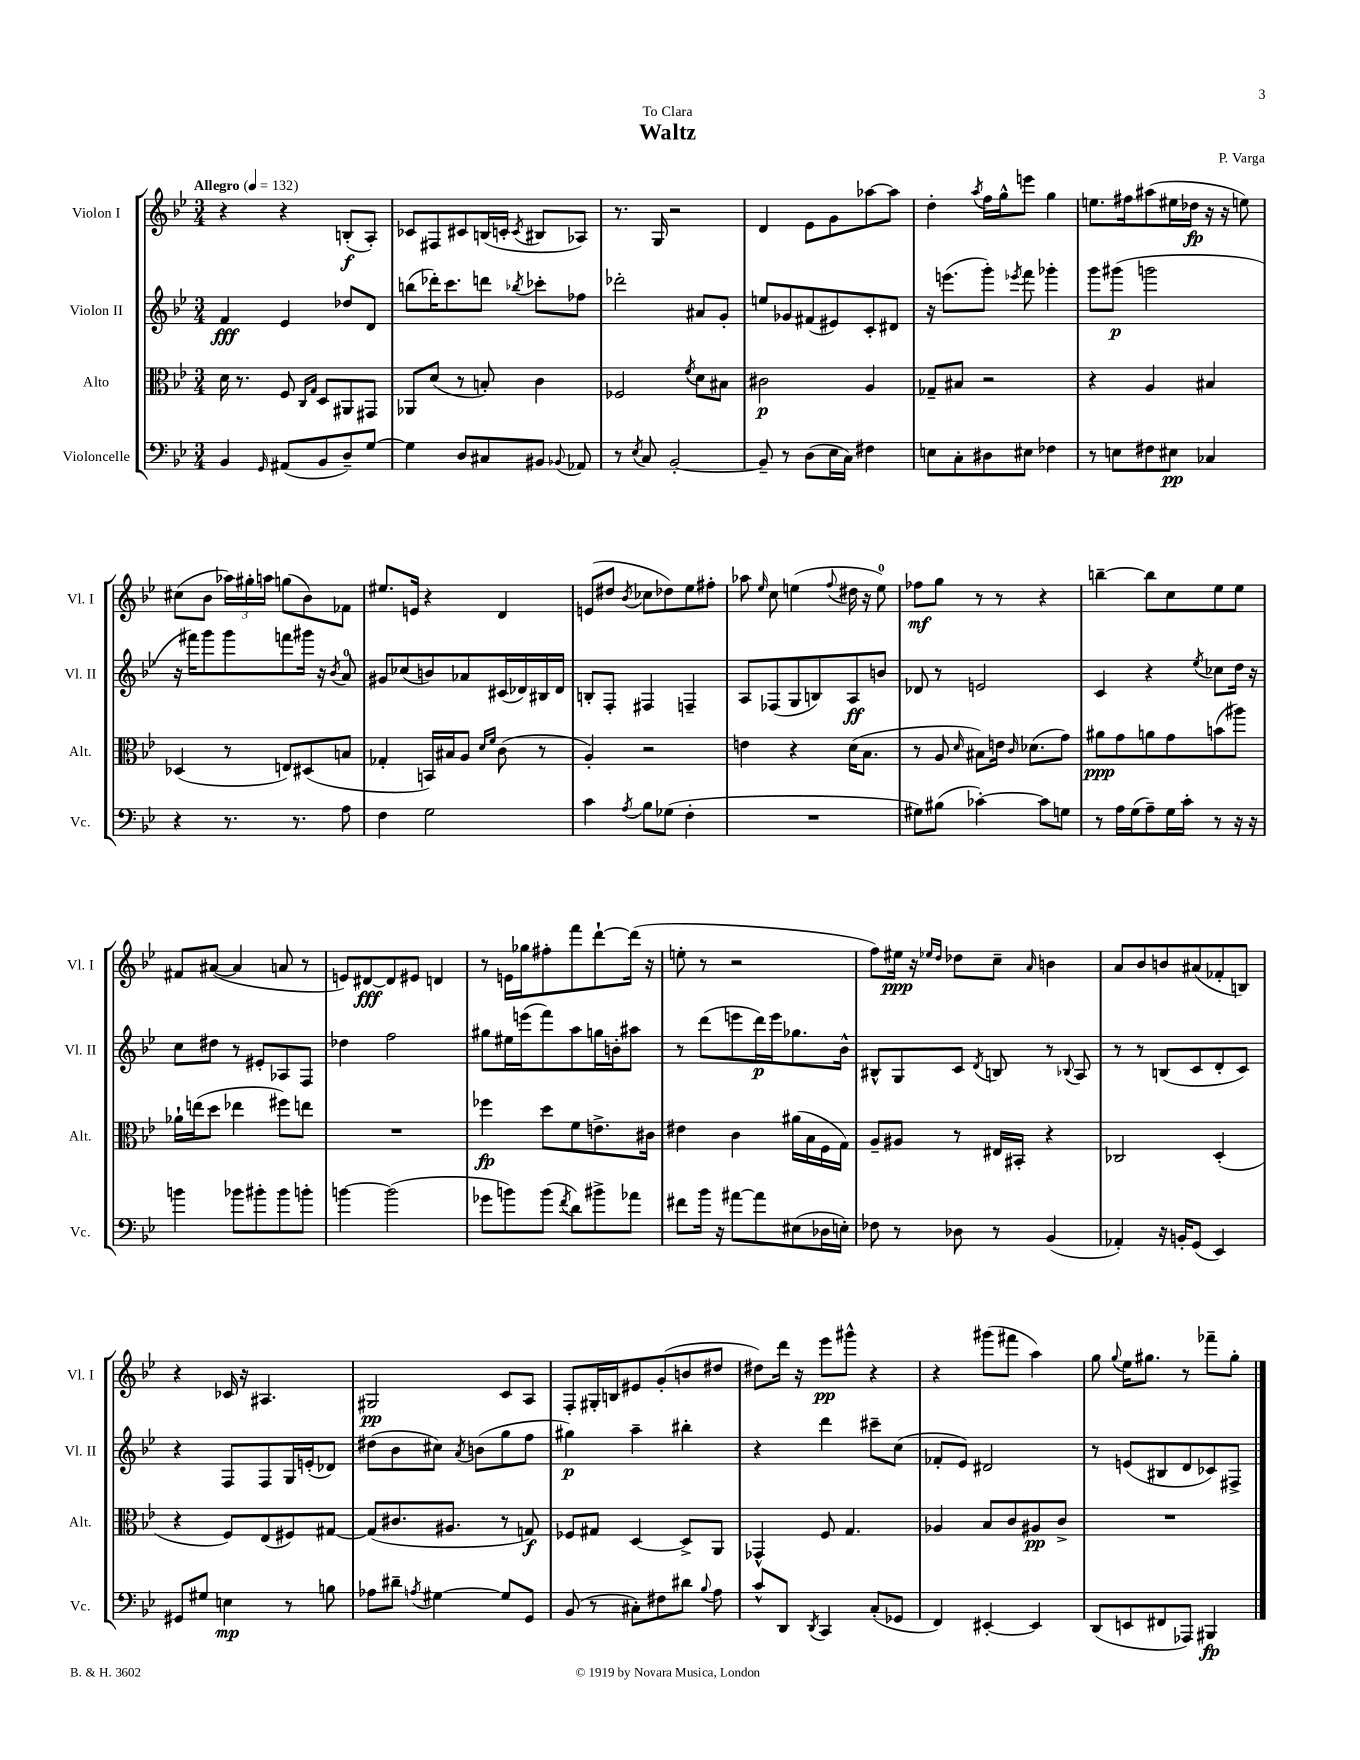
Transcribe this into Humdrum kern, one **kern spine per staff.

**kern	**kern	**kern	**kern
*staff4	*staff3	*staff2	*staff1
*clefF4	*clefC3	*clefG2	*clefG2
*k[b-e-]	*k[b-e-]	*k[b-e-]	*k[b-e-]
*M3/4	*M3/4	*M3/4	*M3/4
*MM132	*MM132	*MM132	*MM132
4BB-/	16d\	4f/	4r
.	8.r	.	.
16qqGG/	.	.	.
(8AA#/L	8F/	4e-/	4r
.	16qqC/LL	.	.
.	16qqG/JJ	.	.
8BB-/	8D/L	.	.
8D~/)	8AA#/	8dd-/L	(8B'/L
[8G/J	8GG#/J	8d/J	8A'/J)
=	=	=	=
4G\]	8AA-/L	(8bb\L	8c-/L
.	(8d/J	16ddd-'\K)	8F#/
.	.	8.ccc\	.
8D/L	8r	.	8c#/
8C#/	8B'/)	8ddd\J	(16B/L
.	.	.	16c'/JJ
.	.	8qbb-/	8qc/
8BB#/J	4c\	8ccc-'\L	8B#/L
8qqBB-/	.	.	.
8AA-/	.	8ff-\J	8A-/J)
=	=	=	=
8r	2F-/	2ddd-'\	8.r
8qE-/	.	.	.
8C/	.	.	.
.	.	.	16G/
[2BB-'/	.	.	2r
.	8qf/	.	.
.	8d\L	8a#/L	.
.	8B#\J	8g'/J	.
=	=	=	=
8BB-~/]	2c#\	8ee/L	4d/
8r	.	8g-/	.
(8D\L	.	(8f#/	8e-\L
16E-\L	.	8e#/)	8g\
16C\JJ)	.	.	.
4F#\	4A/	8c'/	[8aa-\
.	.	8d#/J	8aa-\]J
=	=	=	=
8E\L	8G-~/L	16r	4dd'\
.	.	(8.eee\L	.
8C'\	8B#/J	.	.
.	.	.	8qaa/
8D#\	2r	8ggg'\J)	16ff\LL
.	.	.	16gg^^\J
.	.	8qeee-/	.
8E#\J	.	8fff\	8eee\J
4F-\	.	4ggg-'\	4gg\
=	=	=	=
8r	4r	8ggg\L	8.ee\L
8E\L	.	(8ggg#\J	.
.	.	.	16ff#\k
8F#\	4A/	2ggg\	(8aa#\
8E#\J	.	.	16ee#\L
.	.	.	16dd-\JJ
4C-/	4B#/	.	16r
.	.	.	16r
.	.	.	8ee\)
=	=	=	=
4r	(4D-/	16r	(8cc#\L
.	.	16fff#\LK)	.
.	.	8ggg\	8b-\J
8.r	8r	8ggg\	24aa-\LL)
.	.	.	24gg#'\
.	.	.	24aa\JJ
.	8E/L)	8fff\	(8gg\L
8.r	.	.	.
.	(8D#/	16ggg#\Jk	8b-\)
.	.	16r	.
.	.	8qb-/	.
8A\	8B/J	8a/	8f-\J
=	=	=	=
4F\	4G-'/	8g#/L	8.ee#/L
.	.	(8cc-/	.
.	.	.	16e/Jk
2G\	16BB/LL)	8b/)	4r
.	16B#/J	.	.
.	8A/J	8a-/	.
.	16qqd/LL	.	.
.	16qqf/JJ	.	.
.	(8c\	(16c#/L	4d/
.	.	16d-/)	.
.	8r	16B#/	.
.	.	16d-/JJ	.
=	=	=	=
4c\	4A'/)	8B'/L	(8e/L
.	.	8F'/J	8dd#/J
8qA/	.	.	8qb-/
8B-\L	2r	4F#/	8cc-\L
(8G-\J	.	.	8dd-\)
4F'\	.	4F~/	8ee-\
.	.	.	8ff#'\J
=	=	=	=
2.r	4e\	8A/L	8aa-\
.	.	.	16qqee-/
.	.	(8F-/	8cc\
.	4r	8G/	(4ee\
.	.	8B/)	.
.	.	.	8qqff/
.	(16d\LK	8A/	16dd#\
.	8.B-\J	.	16r
.	.	8b/J	8ee\)
=	=	=	=
8G#\L)	8r	8d-/	8ff-\L
(8B#\J	8A/	8r	8gg\J
.	16qqd/	.	.
[4c-'\)	8B#\L)	2e/	8r
.	16e\Jk	.	8r
.	16qqc/	.	.
.	(8.d-\L	.	.
8c-\]L	.	.	4r
8G\J	8g\J)	.	.
=	=	=	=
8r	8a#\L	4c/	[4bb~\
16A\LL	8g\	.	.
(16G\J	.	.	.
8A~\)	8a\	4r	8bb\]L
16G\L	8g\	.	8cc\
16c'\JJ	.	.	.
.	.	8qee-/	.
8r	(8b\	8cc-\L	8ee-\
16r	8aa#\J)	16dd\Jk	8ee-\J
16r	.	16r	.
=	=	=	=
4b\	16a-`\LL	8cc\L	8f#/L
.	(16ee\J	.	.
.	8dd\J	8dd#\J	([8a#/J
8b-\L	4ee-\	8r	4a#/]
8b#'\	.	8e#'/L	.
8b#\	8ff#\L)	8A-/	8a/
8b'\J	8ee\J	8F/J	8r
=	=	=	=
[4b\	2.r	4dd-\	8e/L)
.	.	.	[8d#/
(2b\]	.	2ff\	8d#/]
.	.	.	8e#/J
.	.	.	4d/
=	=	=	=
8g-\L	4ff-\	8gg#\L	8r
8b\)	.	16ee#\L	16e\LL
.	.	(16eee\J	16gg-\J
(8b\J	8dd\L	8fff\)	8ff#'\
8qf/	.	.	.
8d\L)	8f\	8aa\	8fff\
8b#^\	8.e^\	16gg\L	[8ddd`\
.	.	16b'\J	.
8a-\J	.	8aa#\J	(16ddd\]Jk
.	16c#\Jk	.	16r
=	=	=	=
8f#\L	4e#\	8r	8ee'\
16b-\Jk	.	(8ddd\L	8r
16r	.	.	.
[8a#\L	4c\	8eee\	2r
8a#\]	.	16ddd\L)	.
.	.	16eee\J	.
(8E#\	(16a#\LL	8.gg-\	.
.	16B-\	.	.
16D-\L	16F\	.	.
16E'\JJ)	16G\JJ)	16b-^^\Jk	.
=	=	=	=
8F-\	8A~/L	8B#^^/L	8ff\L)
8r	8A#/J	8G/	16ee#\Jk
.	.	.	16r
.	.	.	16qqee-/LL
.	.	.	16qqdd/JJ
8D-\	8r	8c/J	8dd-\L
.	.	8qd/	.
8r	16E#/LL	8B/	8cc~\J
.	16BB#'/JJ	.	.
.	.	.	16qqa/
(4BB-/	4r	8r	4b\
.	.	8qqB-/	.
.	.	8A/	.
=	=	=	=
4AA-'/)	2C-/	8r	8a/L
.	.	8r	8b-/
16r	.	(8B/L	8b/
16BB'/LK	.	.	.
(8GG/J	.	8c/	(8a#/
4EE-/)	(4D'/	8d'/	8f-'/
.	.	8c/J)	8B/J)
=	=	=	=
8GG#/L	4r	4r	4r
8G#/J	.	.	.
4E\	8F/L)	8F/L	16c-/
.	.	.	16r
.	(8E-/	8F/	4.A#/
8r	8F#/)	16G/L	.
.	.	(16e'/J	.
8B\	[8G#/J	8d-/J)	.
=	=	=	=
8A-\L	(8G#/]L	(8dd#\L	2G#/
8d#~\J	8.c#/	8b-\	.
8qA/	.	.	.
[4G#\	.	8cc#\J)	.
.	8.A#/J	.	.
.	.	8qa/	.
.	.	(8b\L	.
8G#/]L	8r	8gg\	8c/L
8GG/J	8G/)	8ff\J	8A/J
=	=	=	=
(8BB-/	8F-/L	4gg#\)	8F'/L
8r	8G#/J	.	16G#'/L
.	.	.	16B/J
8C#'\L)	[4D/	4aa~\	8e#/
8F#\	.	.	(8g'/
8d#\J	8D^/]L	4bb#'\	8b/
8qqB-/	.	.	.
8A\	8AA/J	.	8dd#/J
=	=	=	=
8c^^/L	4GG-^^/	4r	8dd#\L)
8DD/J	.	.	16ddd\Jk
.	.	.	16r
8qDD/	.	.	.
4CC/	8F/	4ddd\	8eee-\L
.	4.G/	.	8ggg#^^\J
(8C'/L	.	8ccc#~\L	4r
8GG-/J	.	(8cc\J	.
=	=	=	=
4FF/)	4A-/	8f-'/L	4r
.	.	8e-/J)	.
[4EE#'/	8B-/L	2d#/	(8ggg#\L
.	8c/	.	8fff#\J
4EE#/]	8A#/	.	4aa\)
.	8c^/J	.	.
=	=	=	=
(8DD/L	2.r	8r	8gg\
.	.	.	8qqgg/
8EE/	.	(8e/L	16ee-\LK
.	.	.	8.gg#\J
8FF#/	.	8B#/	.
8AAA-/J)	.	8d/	8r
4BBB#/	.	8c-/)	8fff-~\L
.	.	8F#^/J	8gg#'\J
==	==	==	==
*-	*-	*-	*-
